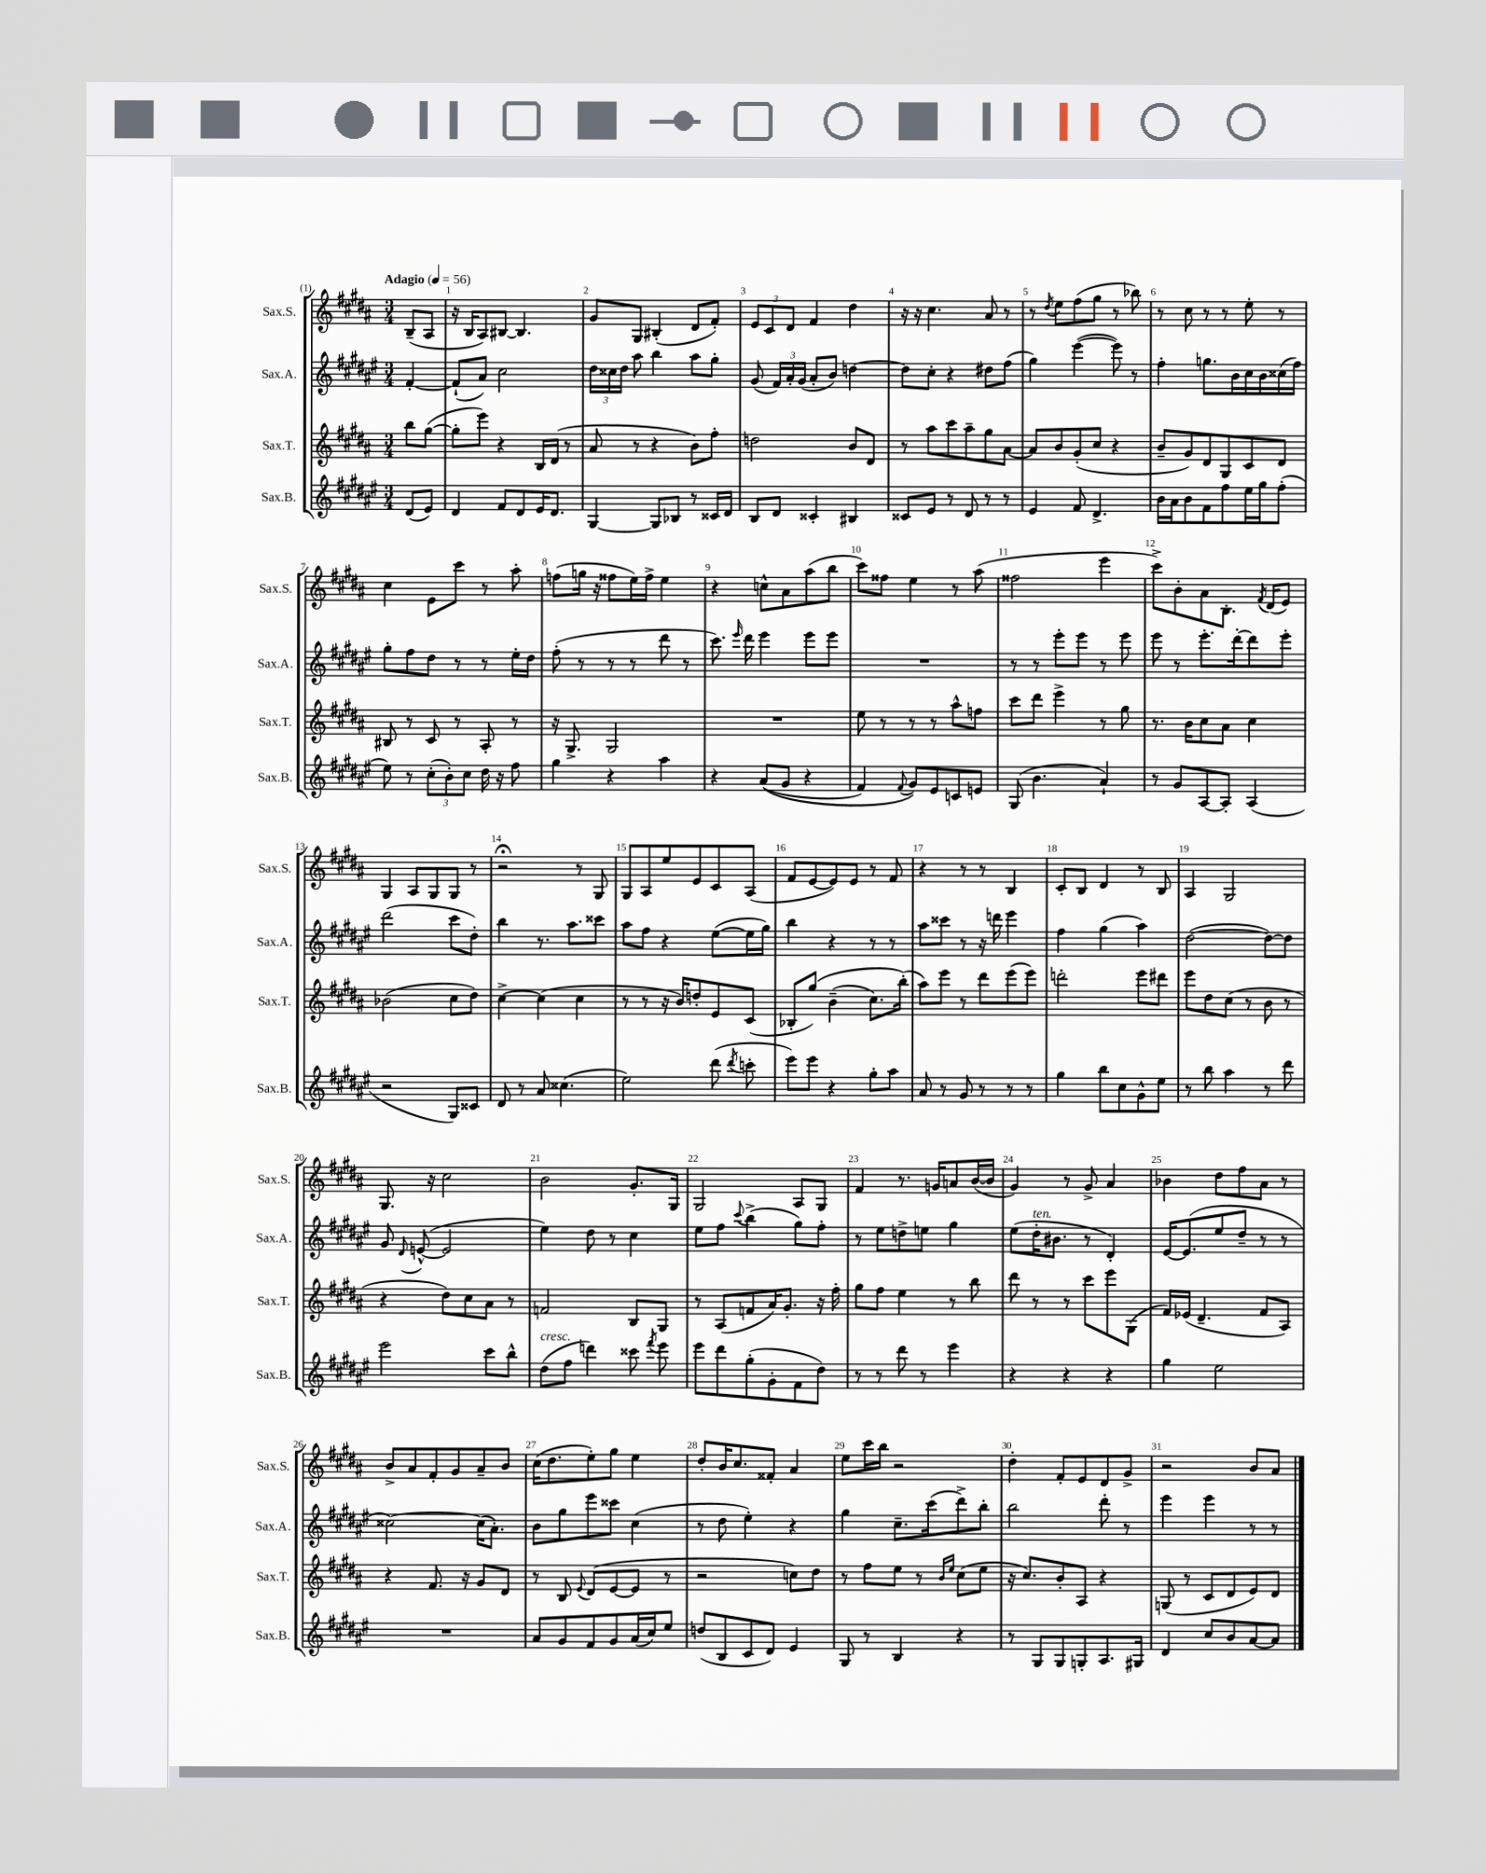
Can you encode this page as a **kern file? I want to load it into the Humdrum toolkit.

**kern	**kern	**kern	**kern
*staff4	*staff3	*staff2	*staff1
*clefG2	*clefG2	*clefG2	*clefG2
*k[f#c#g#d#a#e#]	*k[f#c#g#d#a#]	*k[f#c#g#d#a#e#]	*k[f#c#g#d#a#]
*M3/4	*M3/4	*M3/4	*M3/4
*MM56	*MM56	*MM56	*MM56
(8d#/L	8bb\L	[4f#'/	(8B~/L
8e#/J)	([8gg#\J	.	8A#/J
=	=	=	=
4d#/	8gg#'\]L	(8f#`/]L	16r
.	.	.	16B/LK
.	8eee\J)	8a#/J)	8A#/)
8f#/L	4r	2cc#\	[8B#/J
8d#/	.	.	4.B#/]
16e#/K	16B/LL	.	.
8.d#/J	(16d#/JJ	.	.
.	8r	.	.
=	=	=	=
[4G#/	8a#/	24dd#\LL	8g#/L
.	.	24cc##\	.
.	.	24dd#\JJ	.
.	8r	8aa#\	8G#/J
8G#/]L	4r	4bb\	(4B#'/
8B-/J	.	.	.
8r	8b\L)	8aa#\L	8d#/L
16c##/LL	8ff#'\J	8gg#'\J	8f#'/J)
16d#/JJ	.	.	.
=	=	=	=
8B/L	2dd\	(8g#/	12e/L
.	.	.	12c#/
8d#/J	.	24f#/LL)	.
.	.	24a#'/	12d#/J
.	.	(24g#/JJ	.
4c##'/	.	8a#'/L	4f#/
.	.	8b/J)	.
4B#/	8b/L	[4dd\	4dd#\
.	8d#/J	.	.
=	=	=	=
8c##/L	8r	8dd\]L	16r
.	.	.	16r
8e#/J	8aa#\L	8cc#'\J	4.cc#\
8r	8ccc#\	4r	.
8d#/	8aa#~\	.	.
8r	8gg#\	8dd#\L	8a#/
8r	[8a#\J	(8ff#\J	8r
=	=	=	=
4e#/	8a#/]L	4gg#\)	8r
.	.	.	8qdd#/
.	8b/	.	8ee\L
8f#/	(8g#'/	([4eee#\	(8ff#\
4.d#^/	8cc#/J	.	8gg#\J
.	4r	8eee#\])	8r
.	.	8r	8bb-\)
=	=	=	=
16b\LL	8b~/L	4ff#'\	8r
16a#\J	.	.	.
8b\	8g#/)	.	8cc#\
8f#\	8d#/	8.gg\L	8r
8ff#\	8G#/	.	8r
.	.	16b\L	.
16ee#\L	8c#/	16cc#\	8ee'\
16gg#\J	.	16b\	.
(8ff#'\J	8d#/J	(16cc##\	8r
.	.	16ff#\JJ)	.
=	=	=	=
8ee#\)	8B#/	8gg#'\L	4cc#\
8r	8r	8ff#\	.
(12cc#'\L	8c#/	8dd#\J	8e\L
12b'\)	.	.	.
.	8r	8r	8ccc#\J
12cc#\J	.	.	.
16dd#\	8A#'/	8r	8r
16r	.	.	.
8ff#\	8r	16ee#'\LL	8aa#'\
.	.	16dd#\JJ	.
=	=	=	=
4gg#\	16r	(8ff#'\	(8ff\L
.	8.G#^/	.	.
.	.	8r	16gg\Jk
.	.	.	16r
4r	2G#/	8r	8ff##\L
.	.	8r	16ee\L)
.	.	.	16ff##^\JJ
4aa#\	.	8ddd#\	4ee\
.	.	8r	.
=	=	=	=
4r	2.r	8.ccc#\)	4r
.	.	16qqeee#/	.
.	.	16ddd#\	.
&((8a#/L	.	4eee#\	8cc^^\L
8g#/J	.	.	8a#\
4r	.	8eee#\L	(8aa#\
.	.	8eee#\J	8bb\J
=	=	=	=
4f#/)	8ee\	2.r	8ccc#\L)
.	8r	.	8ff##\J
8qqf#/	.	.	.
8g#/L&)	8r	.	4ee\
8e#/	8r	.	.
8c/	8aa#^^\L	.	8r
8e/J	8ff\J	.	(8aa#\
=	=	=	=
(8G#/	8ccc#\L	8r	2ff##\
4.b\	8ddd#\J	8r	.
.	4eee^\	8eee#'\L	.
.	.	8eee#\J	.
4a#`/)	8r	8r	4eee\
.	8gg#\	8eee#\	.
=	=	=	=
8r	8.r	8eee#\	8ccc#^\L)
8g#/L	.	8r	8b'\
.	16b\LK	.	.
[8A#/	8cc#\	8.eee#'\L	8a#\
8A#'/]J	8a#\J	.	8.B'\J
.	.	[16ddd#'\k	.
(4A#/	4cc#\	8ddd#\]	.
.	.	.	8qf#/
.	.	.	(16d#/LK
.	.	8eee#'\J	8e/J)
=	=	=	=
2r	(2b-\	(2ddd#\	4G#/
.	.	.	8A#/L
.	.	.	8G#/
8G#/L)	8cc#\L	8ccc#\L	8G#/J
8c##/J	8dd#\J)	8dd#'\J)	8r
=	=	=	=
8d#/	[4cc#^\	4bb\	2r;
8r	.	.	.
8a#/	(4cc#\]	8.r	.
(4.cc##\	.	.	.
.	.	8.aa#\L	.
.	4cc#\	.	8r
.	.	8ccc##\J	8G#/
=	=	=	=
2ee#\)	8r	8aa#\L	8G#/L
.	8r	8ff#\J	8A#/
.	16r	4r	8ee/
.	16b/LK)	.	.
.	8dd'/	.	8e/
(8ddd#\	8e/	([8ee#\L	8c#/
8qddd#/	.	.	.
8ccc'\	(8c#/J	16ee#\]L	(8A#/J
.	.	16gg#\JJ)	.
=	=	=	=
8eee#\L)	8B-'/L	4bb\	8f#/L
8eee#\J	&(8gg#/J)	.	[8e/
4r	(4b~\	4r	8e/])
.	.	.	8e/J
8gg#'\L	8.cc#\L)	8r	8r
8aa#\J	.	8r	8f#/
.	(16bb'\Jk&)	.	.
=	=	=	=
8a#/	8aa#\L)	8aa#\L	4r
8r	8eee\J	8ccc##\J	.
8g#/	8r	8r	8r
8r	8ddd#\L	16r	8r
.	.	16ddd\	.
8r	(8eee\	4eee#\	4B/
8r	8eee\J)	.	.
=	=	=	=
4gg#\	2ddd'\	4ff#\	8c#'/L
.	.	.	8B/J
8bb\L	.	(4gg#\	4d#/
8cc#\	.	.	.
8g#^^\	8eee\L	4aa#\)	8r
8ee#\J	8ddd#\J	.	8B/
=	=	=	=
8r	8eee\L	([2dd#\	4A#/
8bb\	8dd#\	.	.
4aa#\	(8cc#\J	.	2G#/
.	8r	.	.
8r	8b\	8dd#\_L)	.
8ddd#\	8r	8dd#\]J	.
=	=	=	=
2eee#\	4r	8g#/	8.G#/
.	.	8qqd#/	.
.	.	([8e^^/	.
.	.	.	16r
.	8dd#\L)	2e/]	2cc#\
.	8cc#\	.	.
8ccc#\L	8a#\J	.	.
8bb^^\J	8r	.	.
=	=	=	=
(8dd#\L	2f/	4ee#\)	2b\
8ff#\J	.	.	.
4ddd\)	.	8dd#\	.
.	.	8r	.
8ccc##\	8B/L	4cc#\	8.g#'/L
8qfff#/	.	.	.
8eee#\	8G#/J	.	.
.	.	.	16G#/Jk
=	=	=	=
8eee#\L	8r	8ee#\L	2G#/
8ddd#\	(8A#/L	8ff#\J	.
.	.	8qqccc#/	.
(8gg#'\	8f/	(4bb^\	.
8g#'\	16a#/K)	.	.
.	8.g#'/J	.	.
8f#\	.	8gg#\L)	8A#/L
8dd#\J)	16r	8ff#'\J	8G#/J
.	16ff#'\	.	.
=	=	=	=
8r	8gg#\L	8r	4f#/
8r	8ff#\J	8ee#\L	.
8ddd#\	4ee\	8dd^\	8.r
8r	.	8ee\J	.
.	.	.	16g/LK
4eee#\	8r	4gg#\	8a/
.	8bb\	.	([16b/L
.	.	.	16b/]JJ
=	=	=	=
4r	8ddd#\	(8ee#\L	4g#/)
.	8r	16dd#'\K	.
.	.	8.b#\J	.
4r	8r	.	8r
.	8ccc#\L	8r	8g#^/
4r	8eee\	4d#'/)	4a#/
.	(8G#\J	.	.
=	=	=	=
4gg#\	16f#/LL)	[16e#/LK	4b-\
.	(16e-/JJ	(8.e#/]	.
.	4.d#~/	.	.
2ee#\	.	8ee#/	8dd#\L
.	.	8dd#~/J	8ff#\
.	8f#/L	8r	8a#\J
.	8A#/J)	8r	8r
=	=	=	=
2.r	4r	[2cc##\)	8b^/L
.	.	.	8a#/
.	8.f#/	.	8f#'/
.	.	.	8g#/
.	16r	.	.
.	8g#/L	(16cc##\]LK	8a#~/
.	.	8.a#'\J)	.
.	8d#/J	.	8b/J
=	=	=	=
8a#/L	8r	8b\L	(16cc#\LK
.	.	.	8.dd#\
8g#/	8B/	8gg#\	.
.	8qqe/	.	.
8f#/	(8d#/L	8eee#\	8ee'\)
8g#/	[8e/	8ccc##\J	8gg#\J
(16a#/L	8e/]J	(4cc#\	4ee\
16cc#/J)	.	.	.
8ee#/J	8r	.	.
=	=	=	=
(8dd/L	2r	8r	8dd#'/L
8B/	.	8dd#\	16b/K
.	.	.	8.cc#/
8c#/	.	4ee#'\)	.
8d#/J)	.	.	8f##'/J
4e#/	8cc\L)	4r	4a#/
.	8dd#\J	.	.
=	=	=	=
8G#/	8r	4gg#\	8ee\L
8r	8ff#\L	.	16ccc#\L
.	.	.	16bb\JJ
4B/	8ee\J	8.cc#~\L	2r
.	8r	.	.
.	.	(16ccc#\k	.
.	16qqb/LL	.	.
.	16qqee/JJ	.	.
4r	(8cc#\L	8ddd#^\)	.
.	8ee\J	8bb'\J	.
=	=	=	=
8r	16r	2bb\	4dd#'\
.	8.cc#/L)	.	.
8G#/L	.	.	.
8G#/	8b'/	.	8f#'/L
8G'/	8A#/J	.	8e/
8.A#/	4r	8ddd#'\	8d#/
.	.	8r	8g#^/J
16G#/Jk	.	.	.
=	=	=	=
4d#/	(8G/	4eee#\	2r
.	8r	.	.
8cc#/L	8c#/L	4eee#\	.
8b/	8d#/	.	.
[8a#/	8e/)	8r	8b/L
8a#/]J	8d#/J	8r	8a#/J
==	==	==	==
*-	*-	*-	*-
